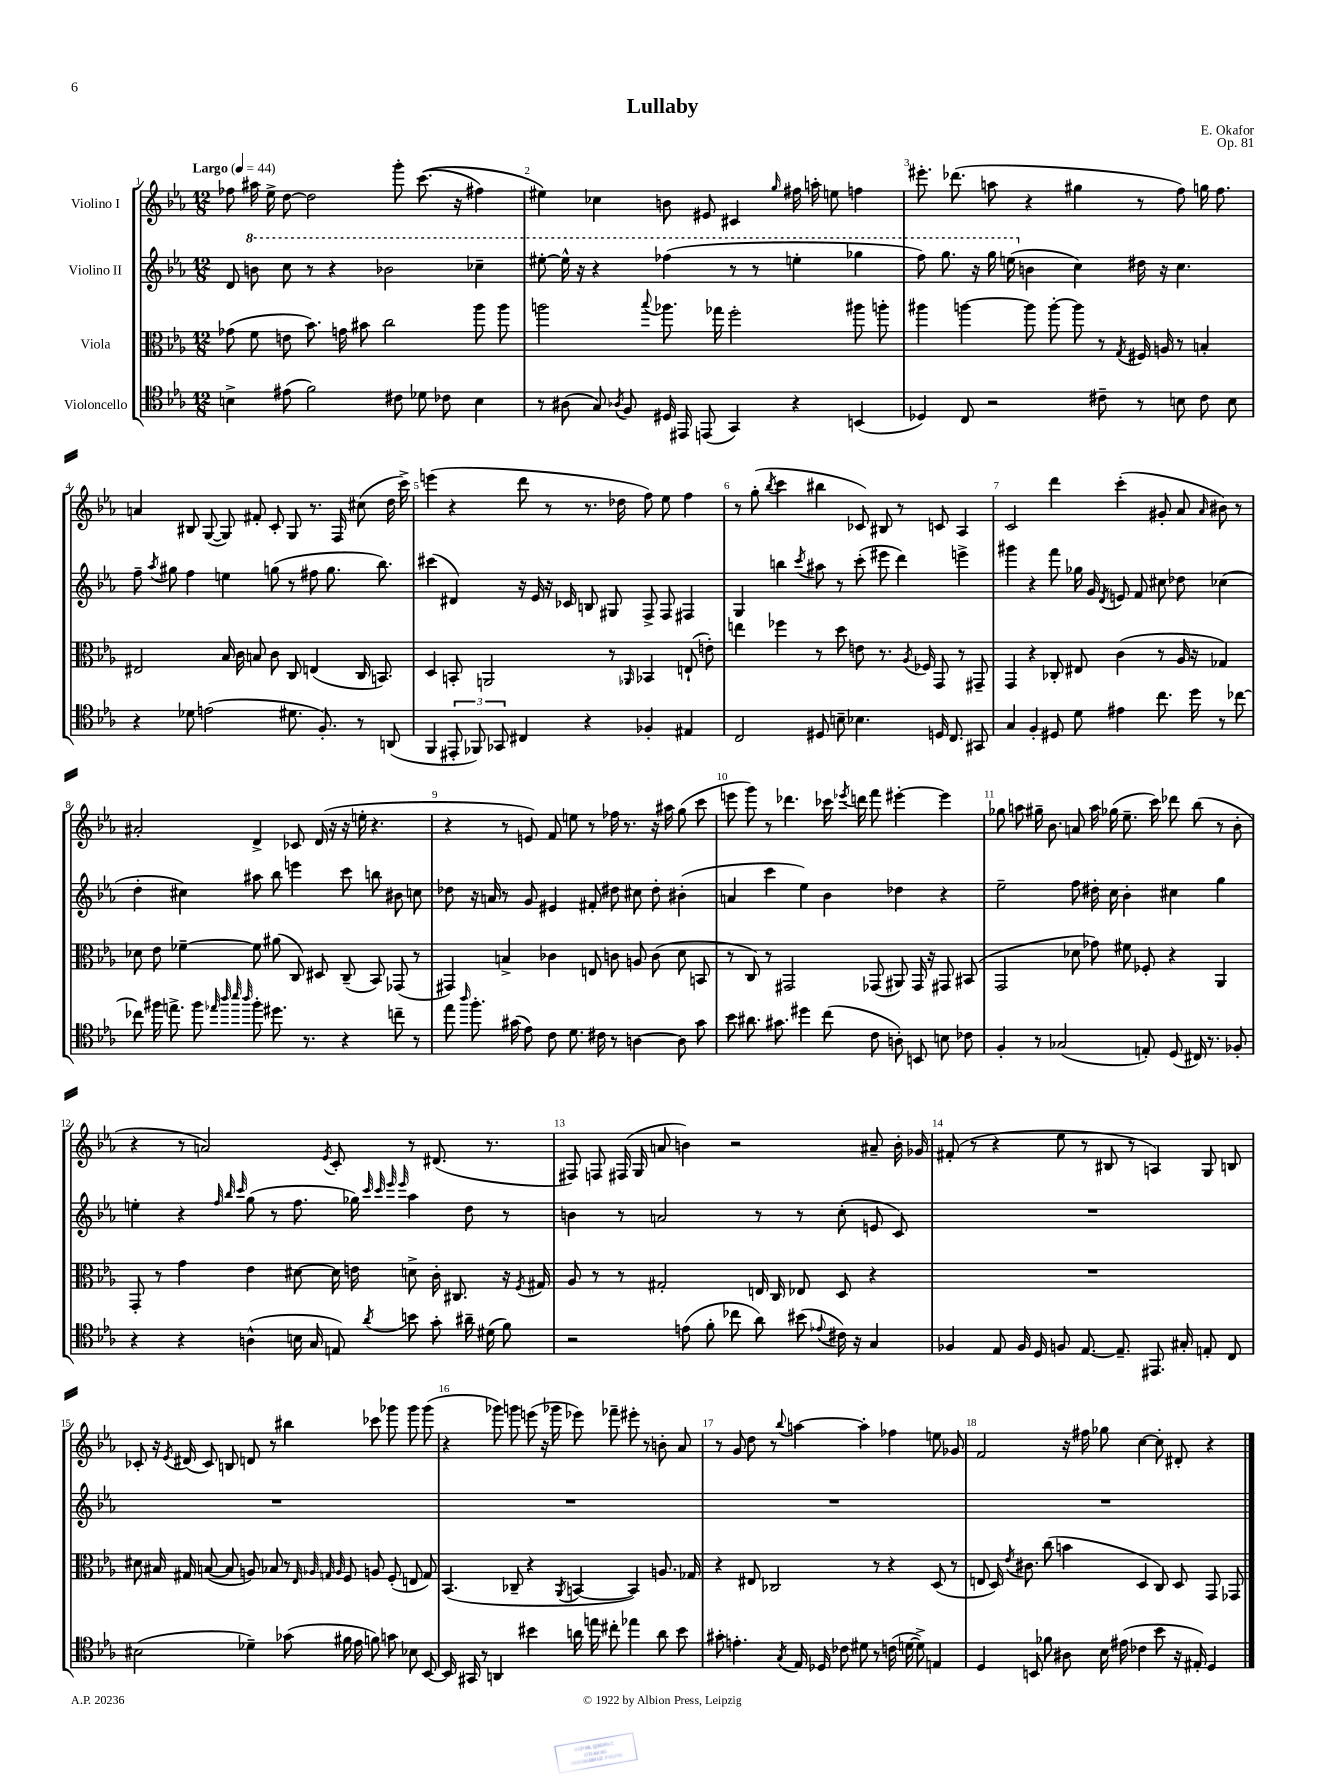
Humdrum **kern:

**kern	**kern	**kern	**kern
*staff4	*staff3	*staff2	*staff1
*clefC4	*clefC3	*clefG2	*clefG2
*k[b-e-a-]	*k[b-e-a-]	*k[b-e-a-]	*k[b-e-a-]
*M12/8	*M12/8	*M12/8	*M12/8
*MM44	*MM44	*MM44	*MM44
4B^	(8g-	8d	8ff-
.	8f	8bb	16aa#
.	.	.	16ee-^
(8e#	8e	8ccc	[8dd
2f)	8.b-)	8r	2dd]
.	.	4r	.
.	16g	.	.
.	8b#	.	.
.	2cc	2bb-	.
8c#	.	.	8ggg'
8d-	.	.	&((8.ccc
8c-	.	.	.
.	.	.	16r
4B	8aa-	4ccc-~	4ff#)
.	8aa-	.	.
=	=	=	=
8r	2aa	[8eee#'	4ee#&)
(8A#	.	16eee#^^]	.
.	.	16r	.
8G)	.	4r	4cc-
8qA-	.	.	.
8F	.	.	.
.	8qqbb-	.	.
16D#	8.aa-	(4fff-	8b
16EE#	.	.	.
(8EE	.	.	8e#
.	16gg-	.	.
4GG)	2ff'	8r	4c#
.	.	8r	.
.	.	.	16qqgg
4r	.	4eee'	16ff#
.	.	.	16aa'
.	.	.	8ee
(4BB	8aa#	4ggg-	4ff
.	8aa'	.	.
=	=	=	=
4D-)	4aa#	8fff)	8.eee#'
.	.	8.ggg	.
.	.	.	(8.ddd-
8C	[4aa	.	.
.	.	16r	.
2r	.	16ggg	8aa
.	.	(16eee	.
.	8aa]	4b	4r
.	[8aa'	.	.
.	8aa]	4cc)	4gg#
8c#~	8r	.	.
.	8qG	.	.
8r	16F#	16dd#	8r
.	16A	16r	.
8B	8r	4.cc	8ff)
8c#	4B'	.	16gg
.	.	.	8.ff
8B	.	.	.
=	=	=	=
4r	2E#	8ff~	4a
.	.	8qaa-	.
.	.	8gg#	.
8d-	.	4ff	8B#
(2e	.	.	([8G
.	16B-	4ee	8G])
.	16c	.	.
.	8B	.	8f#'
.	8c	(8gg	8c'
8.d#	8C	8r	8G
.	(4E	8ff#	8.r
8.F')	.	.	.
.	.	8.gg	.
.	.	.	16F
8r	16C	.	(8cc#
.	8.BB)	8.bb-)	.
(8AA	.	.	16dd
.	.	.	16ccc^)
=	=	=	=
4FF	4D	(4ccc#	(4eee
12EE#'	8BB'	4d#)	4r
12FF-)	.	.	.
.	2AA	.	.
12GG-	.	.	.
4C#	.	16r	8ddd
.	.	16e-	.
.	.	16r	8r
.	.	16c-	.
4r	.	8B	8.r
.	8r	8G#	.
.	.	.	16dd-
.	16qqAA-	.	.
4F-'	4BB-	8F^	8ff)
.	.	8F	8ee-
4E#	(8E`	4F#	4ff
.	8e')	.	.
=	=	=	=
2C	4ee	4G	8r
.	.	.	(8gg'
.	.	.	8qbb-
.	4ff-	4bb	4ccc
.	.	8qccc	.
8D#	8r	8aa#	4bb#
8B~	8dd	8r	.
4.B-	8e	(8ccc'	8c-)
.	8.r	8eee#	8B#
.	.	4ddd)	8r
.	8qA-	.	.
.	16F-	.	.
16D	8GG	.	8c
8.C	.	.	.
.	8r	4eee^	4A-
8GG#	8GG#~	.	.
=	=	=	=
4G	4GG	4ggg#	2c
4F'	4r	4r	.
8D#	8C-'	8fff	4ddd
8d	8E#	16gg-	.
.	.	16g	.
.	.	8qd	.
4e#	(4c	8e	(4ccc'
.	.	8f	.
8.cc	8r	8cc#	8g#'
.	16A-	8dd-	8a-
16dd	16r	.	.
.	.	.	16qqa-
8r	4G-)	(4cc-	8b#)
[8cc-	.	.	8r
=	=	=	=
8cc-]	8d-	4dd'	2a#'
16ff#	8e-	.	.
8.ee^	.	.	.
.	[4f-~	4cc#)	.
8ff#	.	.	.
32qqee-	.	.	.
32qqaa-	.	.	.
32qqbb-	.	.	.
32qqaa-	.	.	.
8ff#'	8f-]	8aa#	4d^
8.dd#	(8a#	8bb-	.
.	8C)	4eee	8c-
8.r	.	.	.
.	8D#	.	(16d
.	.	.	16r
4r	(8C~	8ccc	16r
.	.	.	16ee'
.	8BB-)	8bb	4.r
8cc~	(8GG-	8b#	.
8r	8r	8cc	.
=	=	=	=
8ee-	4GG#)	8dd-	4r
16qqaa-	.	.	.
8.ff'	.	16r	.
.	.	16a	.
.	4B^	8r	8r
(16g#	.	.	.
8e-)	.	8g	8e)
8c	4c-	4e#	8f
8.d	.	.	8ee
.	8E	8f#'	8r
16c#	.	.	.
8r	8c	8dd#	16ff-
.	.	.	8.r
[4A	8A	8cc#	.
.	(8c	8dd#'	16r
.	.	.	16aa#
8A]	8d	(4b#'	(8gg
8g#	8BB	.	8ccc
=	=	=	=
8b-	8r	4a	8eee
8.a#	8C)	.	8ggg)
.	8r	4ccc	8r
8.g#	.	.	.
.	2GG#	.	4.ddd-
4dd#	.	4ee-)	.
(8cc	.	4b-	16ccc-
.	.	.	8qeee-
.	.	.	16ddd
8c	(8GG-	.	8fff
8A')	8AA#)	4dd-	[4eee#'
8BB	16GG-	.	.
.	16r	.	.
8B	8GG#	4r	4eee#]
8c-	(8BB#	.	.
=	=	=	=
4F'	2GG	2ee-~	8gg-
.	.	.	8aa
8r	.	.	16gg#~
.	.	.	8.b-
(2G-	.	.	.
.	8d-	8ff	8a
.	8g-)	16dd#'	16aa
.	.	16cc	(16gg-
.	8f#	4b-'	8.ee-~
8E')	8F-'	.	.
.	.	.	16ccc)
(8D	4r	4cc#	8ddd-
16C#)	.	.	(8bb-
8.r	.	.	.
.	4AA-	4gg	8r
8F-'	.	.	8b-'
=	=	=	=
4r	8GG'	4ee'	4r
.	8r	.	.
4r	4g	4r	8r
.	.	.	2a)
.	.	32qqff	.
.	.	32qqbb-	.
.	.	32qqccc	.
(4A^^	4e-	(8gg	.
.	.	8r	.
16B	[8d#	8.ff	.
16G	.	.	.
.	.	.	8qe-
8E)	16d#]	.	8c'
.	16e	16gg-)	.
.	.	32qqccc	.
.	.	32qqccc	.
.	.	32qqeee-	.
8qa-	.	32qqeee-	.
8b	8d^	4aa-	8r
8g'	16c'	.	(8.d#
.	8.C#	.	.
16a#~	.	8dd	.
(16d#	.	.	8.r
8f)	16r	8r	.
.	8qF	.	.
.	16G#	.	.
=	=	=	=
2r	8A-	4b	8F#)
.	8r	.	8F
.	8r	8r	(16F#
.	.	.	16G
.	2G#'	2a	8a
(8e	.	.	4b)
8f'	.	.	.
8cc-	.	.	2r
8a-)	16E	8r	.
.	16C	.	.
(8b#	8E-	8r	.
8qqe-	.	.	.
16c#)	8D	(8cc'	.
16r	.	.	.
4G	4r	8e	8a#~
.	.	8c)	16b'
.	.	.	16g-
=	=	=	=
4F-	1.r	1.r	(8f#'
.	.	.	8r
8E-	.	.	4r
16F-	.	.	.
16D	.	.	.
8F	.	.	8ee-
[8.E-	.	.	8r
.	.	.	8B#
8.E-~]	.	.	.
.	.	.	8r
8.EE#	.	.	4A)
16G#'	.	.	.
8E'	.	.	8G
8C	.	.	8B
=	=	=	=
(2B#	8d#	1.r	8c-'
.	16B#	.	16r
.	.	.	8qe-
.	16G#	.	(16d#
.	([8B	.	8c-)
.	8B]	.	8B
4d-~)	8A)	.	8d
.	8B-	.	8r
(8g-	8r	.	4bb#
.	32qqE-	.	.
.	32qqA-	.	.
.	32qqG	.	.
.	32qqA-	.	.
16f#	8F	.	.
16e-	.	.	.
8f)	8A	.	8ccc-
8g	(8F'	.	8ggg-
8B-	8E	.	8ggg-
[8BB-	8G)	.	(8ggg-
=	=	=	=
16BB-]	(4.BB-	1.r	4r
16GG#	.	.	.
8r	.	.	.
4AA	.	.	8ggg-)
.	8C-~	.	8ggg
4b#	4r	.	(8eee
.	.	.	16r
.	.	.	16ggg-
.	8qAA-	.	.
16a	[4BB	.	8eee-)
16ee	.	.	.
8cc#'	.	.	8fff-~
4ee-	4BB])	.	8eee#'
.	.	.	8r
8a	8.A	.	8b'
8b#	.	.	8a-
.	16G-	.	.
=	=	=	=
8g#'	4r	1.r	8r
4.e'	.	.	8g
.	8E#	.	8dd
.	2C-	.	8r
8qG	.	.	8qqbb-
16E-	.	.	[4aa
16D-	.	.	.
8c-	.	.	.
8d#	.	.	4aa']
8r	8r	.	.
(16c	4r	.	4ff-
[16d	.	.	.
8d^])	.	.	.
4E	(8D	.	8ee
.	8r	.	8g-
=	=	=	=
4D	8E	1.r	2f
.	16D)	.	.
.	8qe-	.	.
.	8.c#	.	.
8BB	.	.	.
8f-	(8cc	.	.
8A#	4b	.	16r
.	.	.	16ff#
16B-	.	.	8gg-
(16e#	.	.	.
4c-	4D	.	[4cc
8b-	8C)	.	8cc']
16r	8D	.	8d#'
16E#')	.	.	.
4D	8GG	.	4r
.	8GG-	.	.
==	==	==	==
*-	*-	*-	*-
